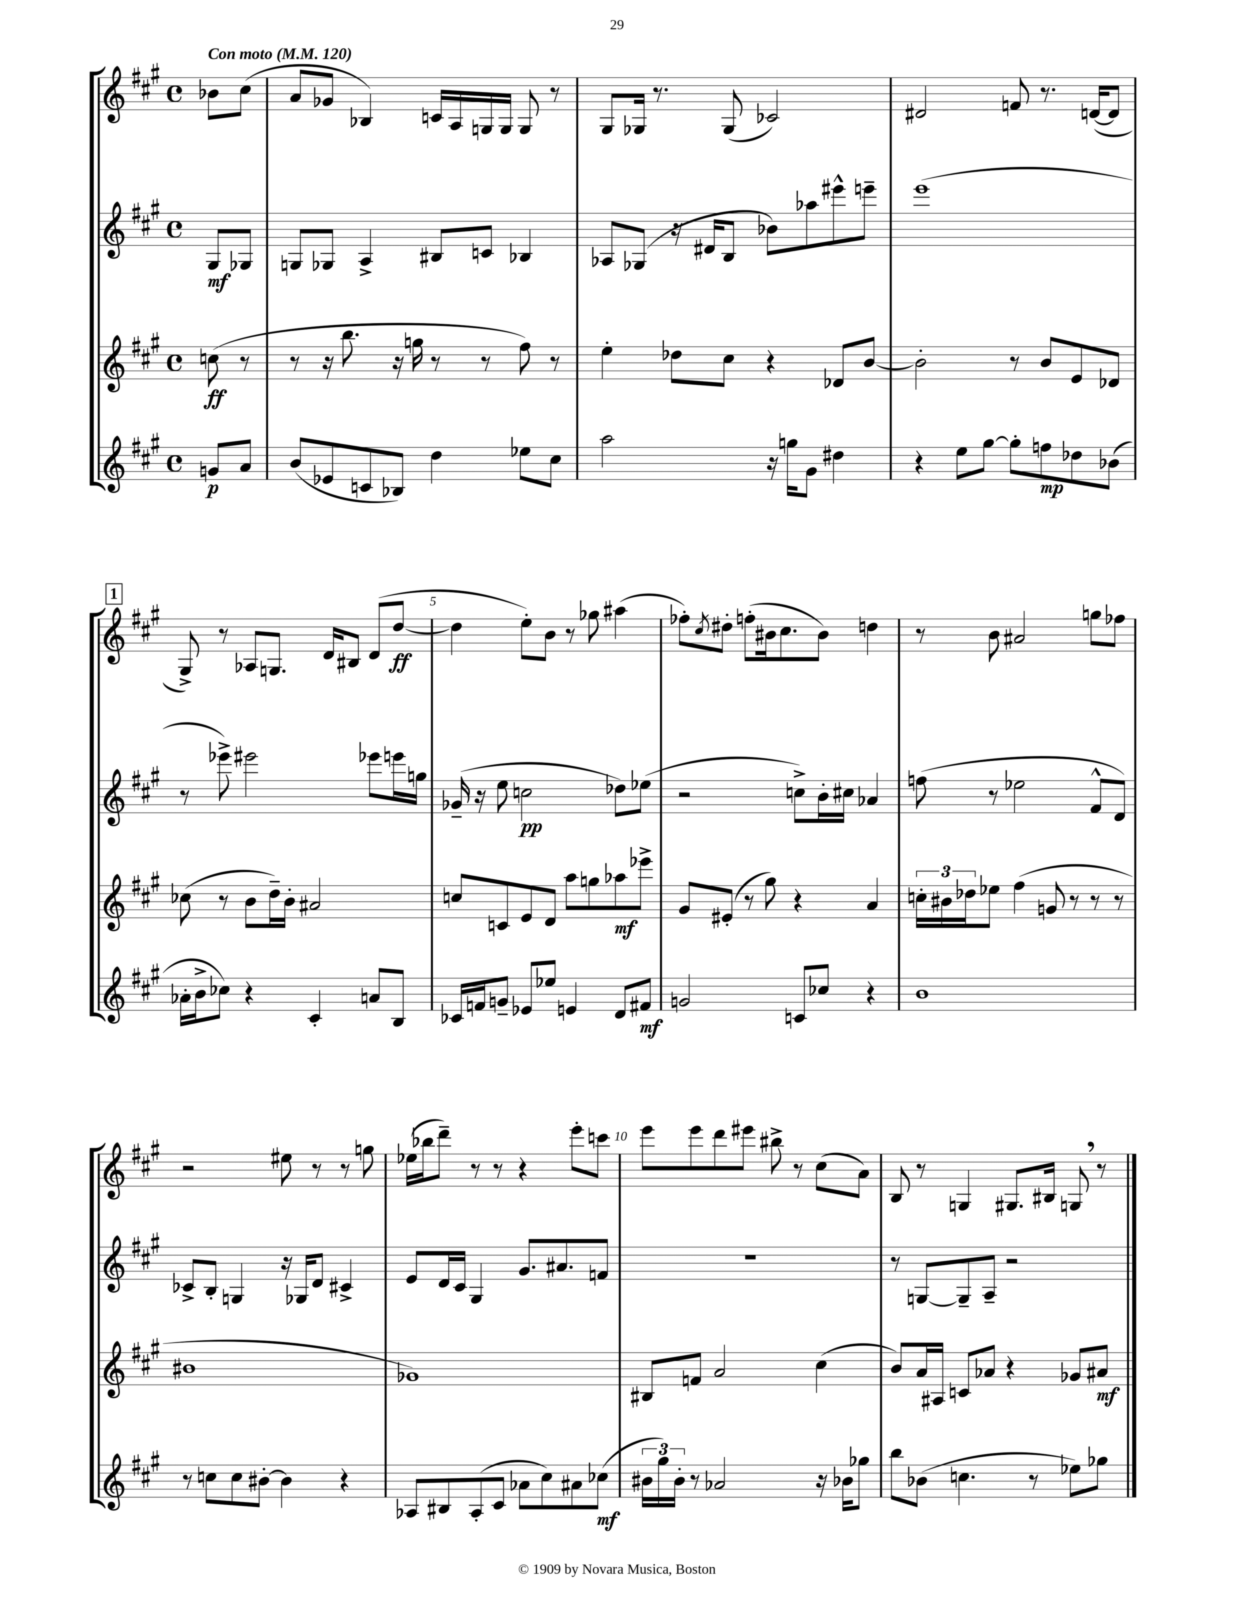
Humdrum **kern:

**kern	**dynam	**kern	**dynam	**kern	**dynam	**kern	**dynam
*part4	*part4	*part3	*part3	*part2	*part2	*part1	*part1
*staff4	*staff4	*staff3	*staff3	*staff2	*staff2	*staff1	*staff1
*clefG2	*	*clefG2	*	*clefG2	*	*clefG2	*
*k[f#c#g#]	*	*k[f#c#g#]	*	*k[f#c#g#]	*	*k[f#c#g#]	*
*M4/4	*	*M4/4	*	*M4/4	*	*M4/4	*
*met(c)	*	*met(c)	*	*met(c)	*	*met(c)	*
*MM120	*	*MM120	*	*MM120	*	*MM120	*
=	=	=	=	=	=	=	=
!	!	!	!	!	!	!LO:TX:a:B:t=Con moto	!
8gn/L	p	(8ccn\	ff	8G#/L	mf	8b-X\L	.
8a/J	.	8r	.	8G-X/J	.	(8cc#\J	.
=1	=1	=1	=1	=1	=1	=1	=1
(8b/L	.	8r	.	8Gn/L	.	8a/L	.
8e-X/	.	16r	.	8G-X/J	.	8g-X/J	.
.	.	8.bb\	.	.	.	.	.
8cn/	.	.	.	4A^/	.	4B-X/)	.
8B-X/J)	.	16r	.	.	.	.	.
.	.	16ggn\	.	.	.	.	.
4dd\	.	8r	.	8B#X/L	.	16cn/LL	.
.	.	.	.	.	.	16A/	.
.	.	8r	.	8cn/J	.	16Gn/	.
.	.	.	.	.	.	16G/JJ	.
8ee-X\L	.	8ff#\)	.	4B-X/	.	8G/	.
8cc#\J	.	8r	.	.	.	8r	.
=2	=2	=2	=2	=2	=2	=2	=2
2aa\	.	4ee'\	.	8A-X/L	.	8G#/L	.
.	.	.	.	(8G-X/J	.	16G-X/Jk	.
.	.	.	.	.	.	8.r	.
.	.	8dd-X\L	.	16r	.	.	.
.	.	.	.	16d#X/KL	.	.	.
.	.	8cc#\J	.	8B/J	.	(8G-/	.
16r	.	4r	.	8b-X\L)	.	2c-X/)	.
16ggn\KL	.	.	.	.	.	.	.
8g#\J	.	.	.	8aa-X\	.	.	.
4dd#X\	.	8d-X/L	.	8eee#X^^\	.	.	.
.	.	[8b/J	.	8eeen~\J	.	.	.
=3	=3	=3	=3	=3	=3	=3	=3
4r	.	2b'\]	.	(1eee	.	2d#X/	.
8ee\L	.	.	.	.	.	.	.
[8gg#\J	.	.	.	.	.	.	.
8gg#'\L]	.	8r	.	.	.	8fn/	.
8ffn\	mp	8b/L	.	.	.	8.r	.
8dd-X\	.	8e/	.	.	.	.	.
.	.	.	.	.	.	([16dn/KL	.
(8b-X\J	.	8d-X/J	.	.	.	8d/J]	.
!!LO:LB:g=z
!!LO:REH:place=s1:t=1
=4	=4	=4	=4	=4	=4	=4	=4
16a-X'\LL	.	(8cc-X\	.	8r	.	8G#^/)	.
16b^\J	.	.	.	.	.	.	.
8cc-X\J)	.	8r	.	8eee-X^\)	.	8r	.
4r	.	8b\L	.	2eee#X\	.	8A-X/L	.
.	.	16dd~\L)	.	.	.	8.Gn/J	.
.	.	16b'\JJ	.	.	.	.	.
4c#'/	.	2a#X/	.	.	.	.	.
.	.	.	.	.	.	16d/KL	.
.	.	.	.	.	.	8B#X/J	.
8an/L	.	.	.	8eee-X\L	.	(8d/L	.
8B/J	.	.	.	16eeen\L	.	[8dd/J	ff
.	.	.	.	16ggn\JJ	.	.	.
=5	=5	=5	=5	=5	=5	=5	=5
16c-X/LL	.	8ccn/L	.	(16g-X~/	.	4dd\]	.
16fn/J	.	.	.	16r	.	.	.
8gn~/J	.	8cn/	.	8ee\	.	.	.
8e-X/L	.	8e/	.	2ccn\	pp	8ee'\L)	.
8ee-X/J	.	8d/J	.	.	.	8b\J	.
4en/	.	8aa\L	.	.	.	8r	.
.	.	8ggn\	.	.	.	8gg-X\	.
8d/L	.	8aa-X\	mf	8dd-X\L)	.	(4aa#X\	.
8f#X/J	mf	8eee-X^\J	.	(8ee-X\J	.	.	.
=6	=6	=6	=6	=6	=6	=6	=6
2gn/	.	8g#/L	.	2r	.	8ff-X'\L)	.
.	.	.	.	.	.	8qcc#/	.
.	.	(8e#X'/J	.	.	.	8dd#X'\J	.
.	.	8r	.	.	.	(8ffn'\L	.
.	.	8gg#\)	.	.	.	16b#X\k	.
.	.	.	.	.	.	8.cc#\	.
8cn/L	.	4r	.	8ccn^\L)	.	.	.
8cc-X/J	.	.	.	16b'\L	.	8b#\J)	.
.	.	.	.	16cc#X\JJ	.	.	.
4r	.	4a/	.	4a-X/	.	4ddn\	.
=7	=7	=7	=7	=7	=7	=7	=7
1b	.	24ccn'\LL	.	(8ffn\	.	8r	.
.	.	24b#X\	.	.	.	.	.
.	.	24dd-X\J	.	.	.	.	.
.	.	8ee-X\J	.	8r	.	8b\	.
.	.	(4ff#\	.	2ee-X\	.	2a#X/	.
.	.	8gn/	.	.	.	.	.
.	.	8r	.	.	.	.	.
.	.	8r	.	8f#^^/L	.	8ggn\L	.
.	.	8r	.	8d/J)	.	8ff-X\J	.
!!LO:LB:g=z
=8	=8	=8	=8	=8	=8	=8	=8
8r	.	1b#X	.	8c-X^/L	.	2r	.
8ccn\L	.	.	.	8B'/J	.	.	.
8cc\	.	.	.	4Gn/	.	.	.
[8b#X'\J	.	.	.	.	.	.	.
4b#\]	.	.	.	16r	.	8ee#X\	.
.	.	.	.	16G-X/KL	.	.	.
.	.	.	.	8d/J	.	8r	.
4r	.	.	.	4c#X^/	.	8r	.
.	.	.	.	.	.	8ggn\	.
=9	=9	=9	=9	=9	=9	=9	=9
8A-X/L	.	1g-X)	.	8e/L	.	(16ee-X\LL	.
.	.	.	.	.	.	16bb-X\J	.
8B#X/	.	.	.	16d/L	.	8ddd~\J)	.
.	.	.	.	16c#/JJ	.	.	.
(8A-'/	.	.	.	4G#/	.	8r	.
8c#/J	.	.	.	.	.	8r	.
8a-X\L	.	.	.	8.g#/L	.	4r	.
8cc#\)	.	.	.	.	.	.	.
.	.	.	.	8.a#X/	.	.	.
8a#X\	.	.	.	.	.	8eee'\L	.
(8cc-X\J	mf	.	.	8fn/J	.	8cccn\J	.
=10	=10	=10	=10	=10	=10	=10	=10
24b#X\LL	.	8B#X/L	.	1r	.	8eee\L	.
24gg#\)	.	.	.	.	.	.	.
24b#'\JJ	.	.	.	.	.	.	.
8r	.	8fn/J	.	.	.	8eee\	.
2a-X/	.	2a/	.	.	.	8ddd\	.
.	.	.	.	.	.	8eee#X\J	.
.	.	.	.	.	.	8bb#X^\	.
.	.	.	.	.	.	8r	.
16r	.	(4cc#\	.	.	.	(8cc#\L	.
16b-X\KL	.	.	.	.	.	.	.
8gg-X\J	.	.	.	.	.	8a\J)	.
=11	=11	=11	=11	=11	=11	=11	=11
8bb\L	.	8b/L)	.	8r	.	8B/	.
(8b-X\J	.	16a/L	.	[8Gn/L	.	8r	.
.	.	16A#X/JJ	.	.	.	.	.
4.ccn\	.	8cn/L	.	8G~/]	.	4Gn/	.
.	.	8a-X/J	.	8A~/J	.	.	.
.	.	4r	.	2r	.	8.G#X/L	.
8r	.	.	.	.	.	.	.
.	.	.	.	.	.	16B#X/Jk	.
8ee-X\L)	.	8g-X/L	.	.	.	8Gn,/	.
8gg-X\J	.	8a#X/J	mf	.	.	8r	.
==	==	==	==	==	==	==	==
*-	*-	*-	*-	*-	*-	*-	*-
